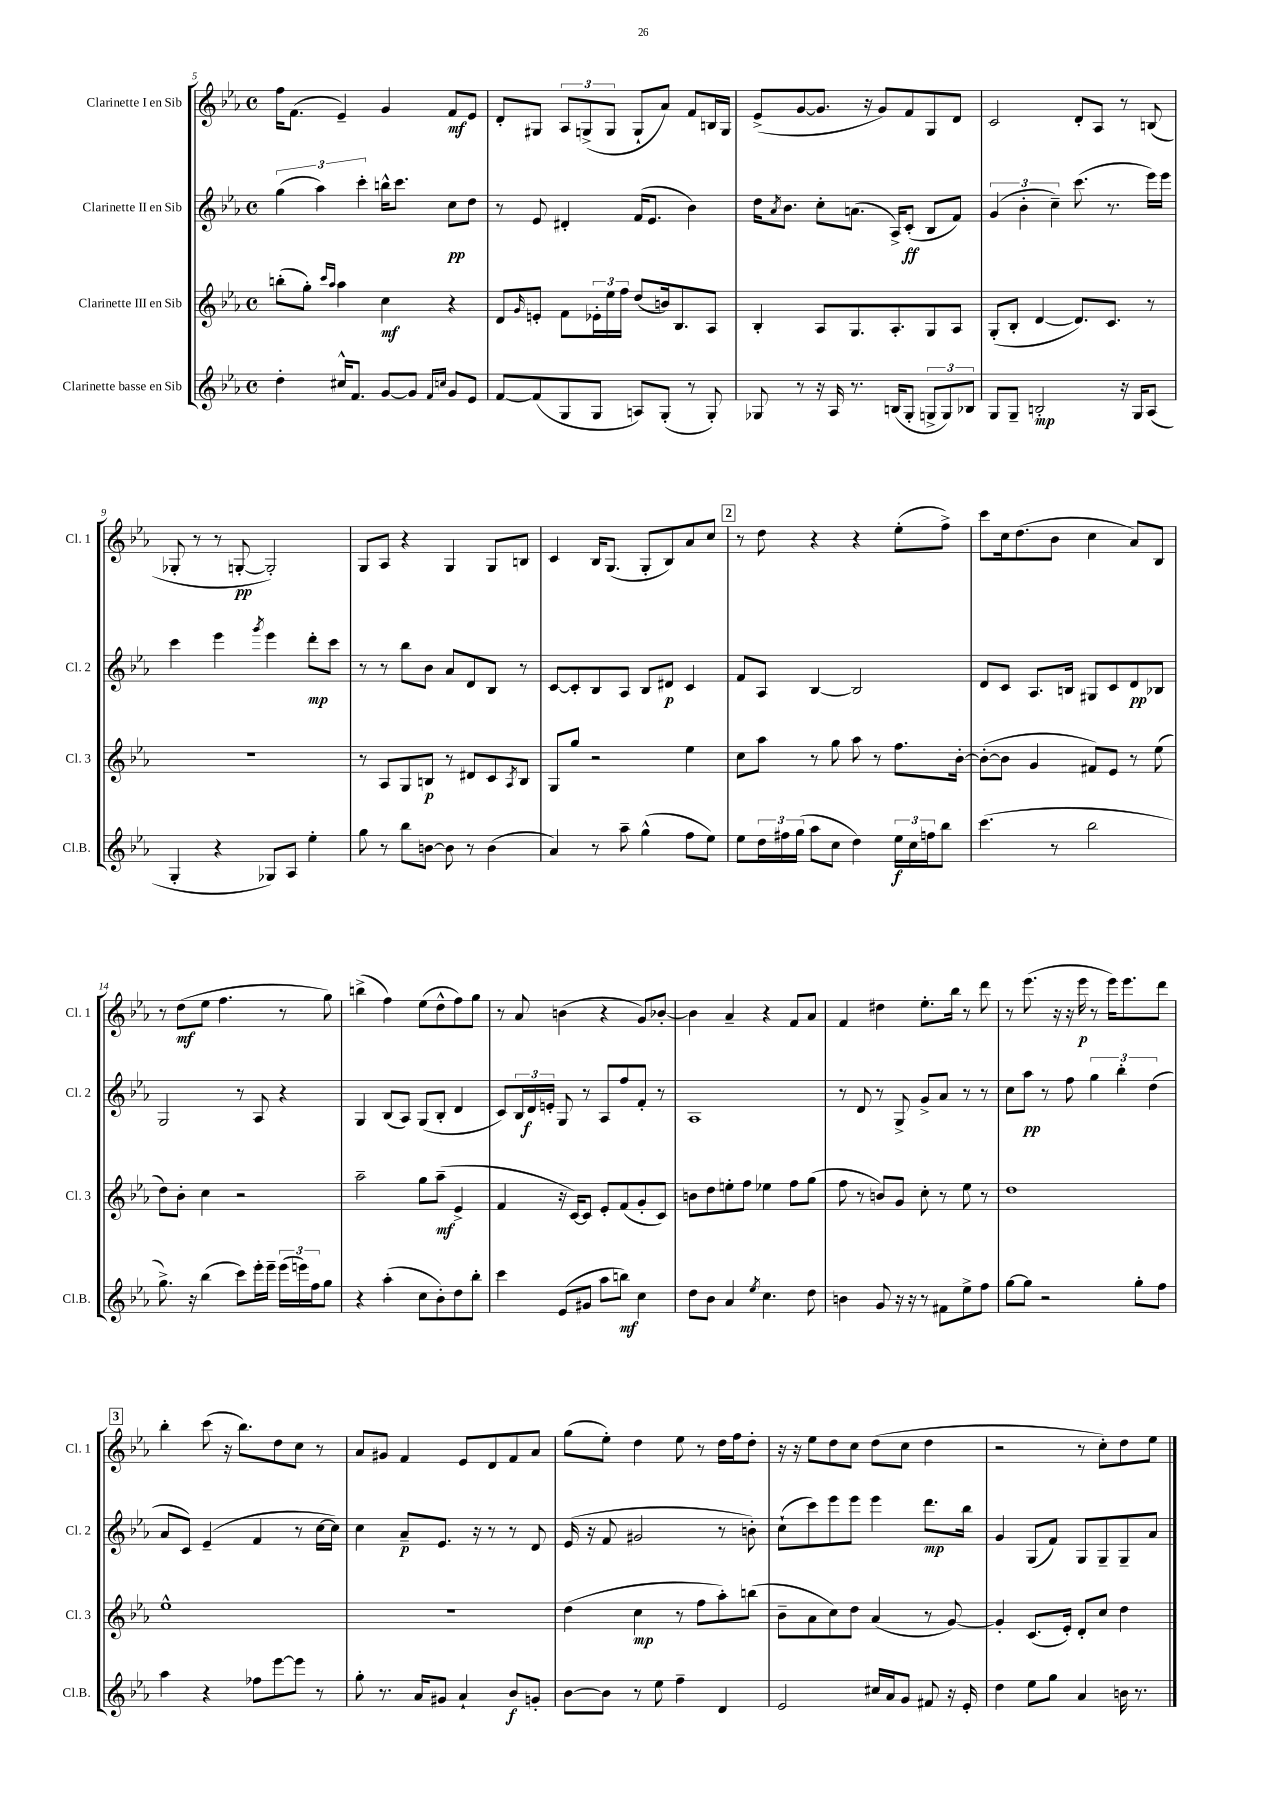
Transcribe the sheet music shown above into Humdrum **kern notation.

**kern	**kern	**kern	**kern
*staff4	*staff3	*staff2	*staff1
*clefG2	*clefG2	*clefG2	*clefG2
*k[b-e-a-]	*k[b-e-a-]	*k[b-e-a-]	*k[b-e-a-]
*M4/4	*M4/4	*M4/4	*M4/4
*met(c)	*met(c)	*met(c)	*met(c)
4dd'\	(8bb'\L	(6gg\	16ff\LK
.	.	.	(8.f\J
.	8gg'\J)	.	.
.	.	6aa-\)	.
.	16qqccc/LL	.	.
.	16qqaa-/JJ	.	.
16cc#^^/LK	4aa-\	.	4e-~/)
8.f/J	.	.	.
.	.	6ccc'\	.
[8g/L	4cc\	16bb^^\LK	4g/
.	.	8.ccc\J	.
8g/]J	.	.	.
16qqf/LL	.	.	.
16qqcc/JJ	.	.	.
8g/L	4r	8cc\L	8f/L
8e-/J	.	8dd\J	8e-/J
=	=	=	=
[8f/L	8d/L	8r	8d'/L
.	16qqg/	.	.
(8f/]	8e'/J	8e-/	8G#/J
8G/	8f\L	4d#'/	12A-/L
.	.	.	(12G^/
8G/J	24e-'\L	.	.
.	24ee-\	.	12G/J
.	24ff\JJ	.	.
8A/L)	(8dd/L	(16f/LK	8G`/L
.	.	8.e-/J	.
(8G'/J	16b/k)	.	8a-/J)
.	8.B-/	.	.
8r	.	4b-\)	8f/L
8G'/)	8A-/J	.	16B/L
.	.	.	16G/JJ
=	=	=	=
8G-/	4B-'/	16dd\LK	(8e-^/L
.	.	8qa-/	.
.	.	8.b-\J	.
8r	.	.	[8g/
16r	8A-/L	8cc'\L	8.g/]J
16A-/	.	.	.
8.r	8.G/	(8.a\J	.
.	.	.	16r
.	.	.	8g/L)
(16B/LK	8.A-'/	16A-^/LK)	.
8G-'/J	.	(8c'/J	8f/
12G^/L	8G/	8B-/L	8G/
12G/)	.	.	.
.	8A-/J	8f/J)	8d/J
12B-/J	.	.	.
=	=	=	=
8G/L	(8G'/L	(6g/	2c/
8G~/J	8B-'/J	.	.
.	.	6b-'\	.
2B'/	[4d/	.	.
.	.	6cc~\)	.
.	8.d/]L)	(8.ccc\	8d'/L
.	.	.	8A-/J
.	8.c/J	8.r	.
16r	.	.	8r
16G/LK	.	.	.
(8A-/J	8r	16eee-\LL)	(8B/
.	.	16eee-\JJ	.
=	=	=	=
4G'/	1r	4ccc\	8G-'/
.	.	.	8r
4r	.	4eee-\	8r
.	.	.	[8G'/
.	.	8qggg/	.
8G-/L)	.	4eee-\	2G'/])
8A-/J	.	.	.
4ee-'\	.	8ddd'\L	.
.	.	8ccc\J	.
=	=	=	=
8gg\	8r	8r	8G/L
8r	8A-/L	8r	8A-/J
8bb-\L	8G/	8bb-\L	4r
[8b\J	8B/J	8b-\J	.
8b\]	8r	8a-/L	4G/
8r	8d#/L	8d/	.
(4b\	8c/	8B-/J	8G/L
.	8qA-/	.	.
.	8B/J	8r	8B/J
=	=	=	=
4a-/)	8G/L	[8c/L	4c/
.	8gg/J	8c'/]	.
8r	2r	8B-/	16B-/LK
.	.	.	(8.G/J
8aa-~\	.	8A-/J	.
(4gg^^\	.	8B-/L	8G'/L
.	.	8d#/J	8B-/)
8ff\L	4ee-\	4c/	8a-/
8ee-\J)	.	.	8cc/J
=	=	=	=
8ee-\L	8cc\L	8f/L	8r
24dd\L	8aa-\J	8A-/J	8dd\
24ff#\	.	.	.
(24gg\JJ	.	.	.
8aa-\L	8r	[4B-/	4r
8cc\J	8gg\	.	.
4dd\)	8aa-\	2B-/]	4r
.	8r	.	.
24ee-\LL	8.ff\L	.	(8ee-'\L
24cc\	.	.	.
24ff\J	.	.	.
8bb-\J	.	.	8ff^\J)
.	[16b-'\Jk	.	.
=	=	=	=
(4.ccc\	(8b-'\_L	8d/L	8ccc\L
.	8b-\]J	8c/J	16cc\k
.	.	.	(8.dd\
.	4g/	8.A-/L	.
8r	.	.	8b-\J
.	.	16B/Jk	.
2bb-\	8f#/L)	8G#/L	4cc\
.	8e-/J	8c/	.
.	8r	8d/	8a-/L)
.	(8ee-\	8B-/J	8B-/J
=	=	=	=
8.gg^\)	8dd\L)	2G/	8r
.	8b-'\J	.	(8dd\L
16r	.	.	.
(4bb-\	4cc\	.	8ee-\J
.	.	.	4.ff\
8ccc\L)	2r	8r	.
16eee-'\L	.	8A-/	.
16eee-~\JJ	.	.	.
(24eee-\LL	.	4r	8r
24eee\)	.	.	.
24ff\J	.	.	.
8gg\J	.	.	8gg\)
=	=	=	=
4r	2aa-~\	4G/	(4bb^\
(4aa-'\	.	(8B-/L	4ff\)
.	.	8A-/J)	.
8cc\L	8gg\L	(8G/L	(8ee-\L
8b-'\)	(8aa-~\J	8B-'/J	8dd^^\
8dd\	4e-^/	4d/	8ff\)
8bb-'\J	.	.	8gg\J
=	=	=	=
4ccc\	4f/	8c/L)	8r
.	.	24B-/L	8a-/
.	.	24d/	.
.	.	24e'/JJ	.
(8e-/L	16r	8G/	(4b\
.	[16c/LK)	.	.
8g#/J	8c/]J	8r	.
8aa-\L	8e-'/L	8A-/L	4r
8bb\J)	(8f/	8ff/	.
4cc\	8g'/	8f'/J	8g/L)
.	8c/J)	8r	[8b-'/J
=	=	=	=
8dd\L	8b\L	1A-	4b-\]
8b-\J	8dd\	.	.
4a-/	8ee'\	.	4a-~/
.	8ff\J	.	.
8qee-/	.	.	.
4.cc\	4ee-\	.	4r
.	8ff\L	.	8f/L
8dd\	(8gg\J	.	8a-/J
=	=	=	=
4b\	8ff\	8r	4f/
.	8r	8d/	.
8g/	8b/L)	8r	4dd#\
16r	8g/J	8G^/	.
16r	.	.	.
8r	8cc'\	8g^/L	8.ee-'\L
8f#\L	8r	8a-/J	.
.	.	.	16bb-\Jk
8ee-^\	8ee-\	8r	8r
8ff\J	8r	8r	8ddd\
=	=	=	=
[8gg\L	1dd	8cc\L	8r
8gg\]J	.	8aa-\J	(8.eee-\
2r	.	8r	.
.	.	.	16r
.	.	8ff\	16r
.	.	.	16eee-\
.	.	6gg\	8r
.	.	.	16eee-\LK)
.	.	6bb-'\	.
.	.	.	8.eee-\
8gg'\L	.	.	.
.	.	(6dd\	.
8ff\J	.	.	8ddd\J
=	=	=	=
4aa-\	1ee-^^	8a-/L	4bb-'\
.	.	8c/J)	.
4r	.	(4e-~/	(8ccc\
.	.	.	16r
.	.	.	8.bb-\L)
8ff-\L	.	4f/	.
[8eee-\	.	.	8dd\
8eee-\]J	.	8r	8cc\J
8r	.	[16cc\LL	8r
.	.	16cc\]JJ)	.
=	=	=	=
8gg'\	1r	4cc\	8a-/L
8.r	.	.	8g#/J
.	.	8a-~/L	4f/
16a-/LK	.	.	.
8g#/J	.	8.e-/J	.
4a-`/	.	.	8e-/L
.	.	16r	.
.	.	8r	8d/
8b-/L	.	8r	8f/
8g'/J	.	8d/	8a-/J
=	=	=	=
[8b-\L	(4dd\	(16e-/	(8gg\L
.	.	16r	.
8b-\]J	.	8f/	8ee-'\J)
8r	4cc\	2g#/	4dd\
8ee-\	.	.	.
4ff~\	8r	.	8ee-\
.	8ff\L	.	8r
4d/	8aa-'\)	8r	16dd\LL
.	.	.	16ff\J
.	(8bb\J	8b'\)	8dd'\J
=	=	=	=
2e-/	8b-~\L	(8cc`\L	16r
.	.	.	16r
.	8a-\	8ccc\)	8ee-\L
.	8cc\)	8eee-\	8dd\
.	8dd\J	8eee-\J	8cc\J
16cc#/LL	(4a-/	4eee-\	(8dd\L
16a-/J	.	.	.
8g/J	.	.	8cc\J
8f#/	8r	8.ddd\L	4dd\
16r	[8g/)	.	.
16e-'/	.	16bb-\Jk	.
=	=	=	=
4dd\	4g'/]	4g/	2r
8ee-\L	(8.c/L	(8G/L	.
8gg\J	.	8f/J)	.
.	16e-'/Jk)	.	.
4a-/	8d'/L	8G/L	8r
.	8cc/J	8G~/	8cc'\L)
16b\	4dd\	8G~/	8dd\
8.r	.	.	.
.	.	8a-/J	8ee-\J
==	==	==	==
*-	*-	*-	*-
